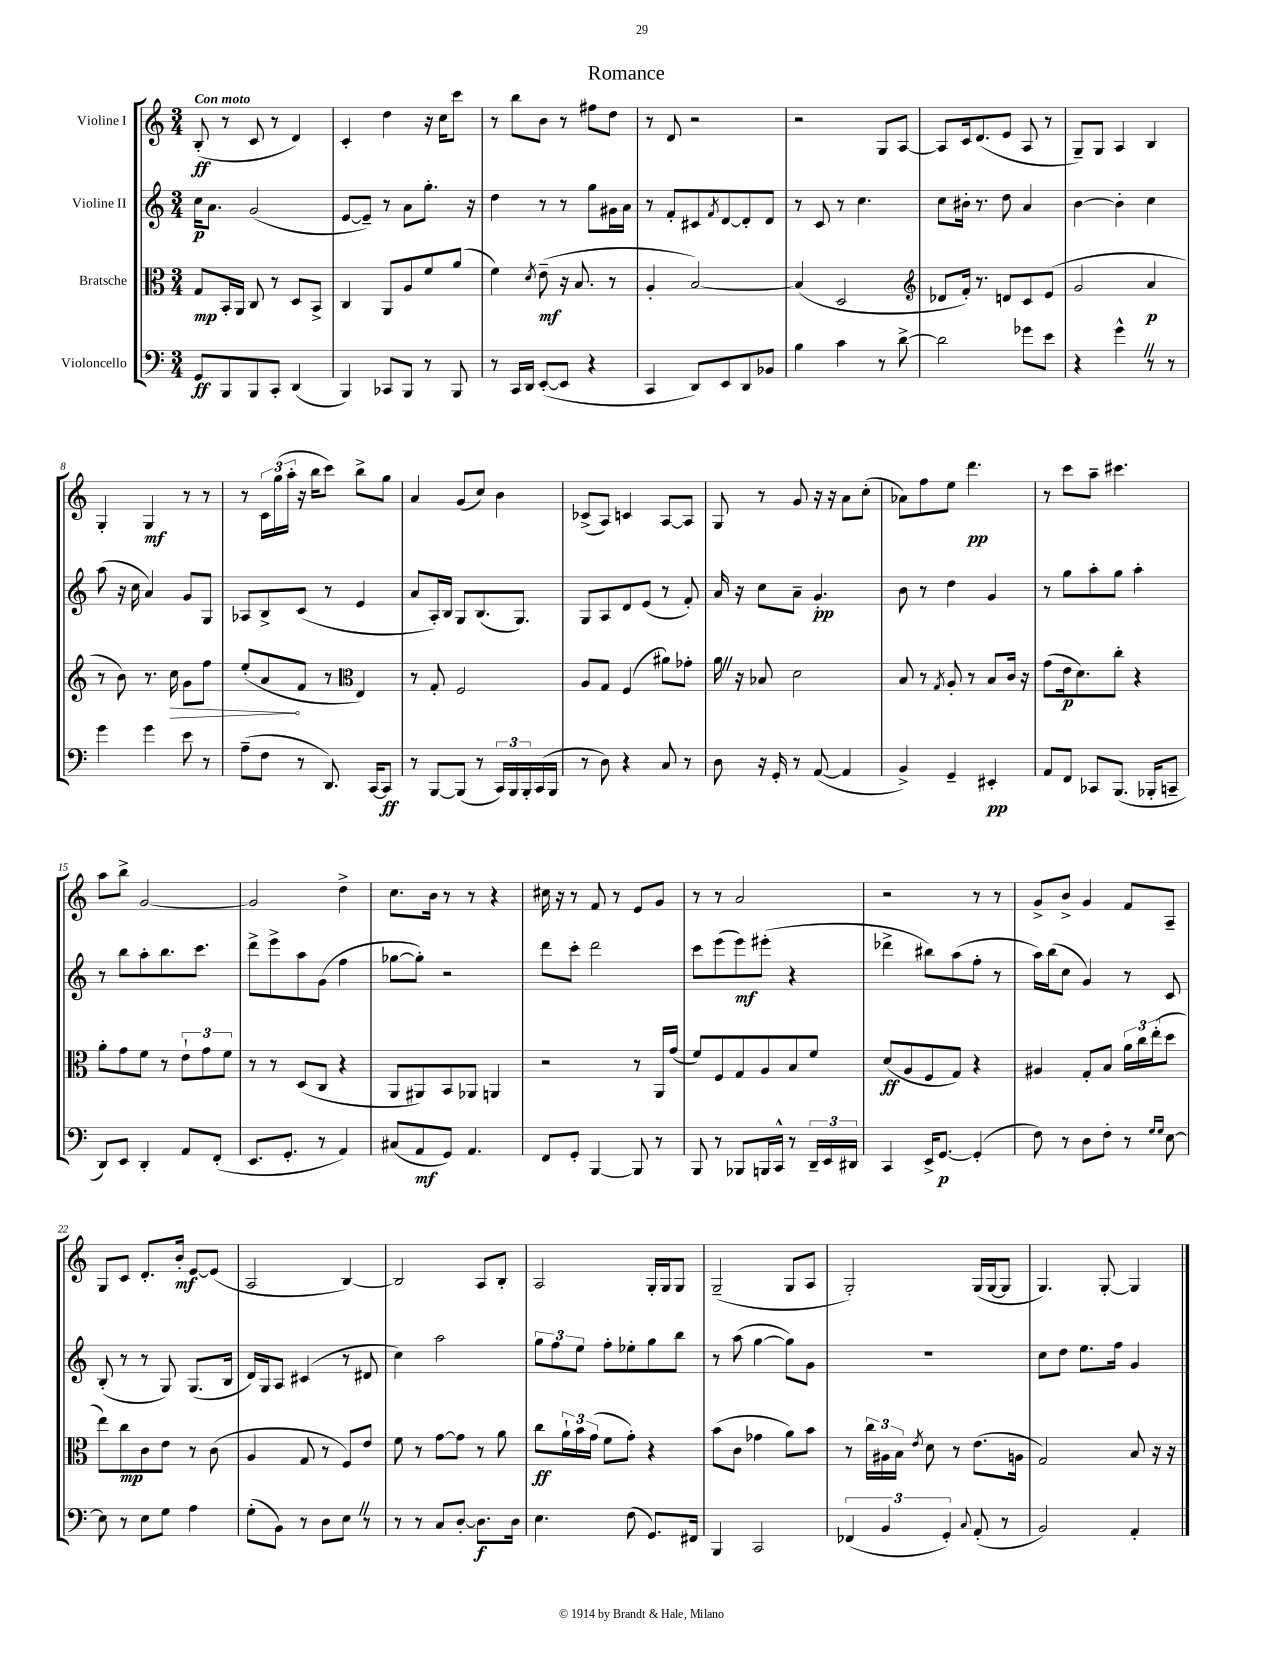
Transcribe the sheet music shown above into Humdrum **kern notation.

**kern	**dynam	**kern	**dynam	**kern	**dynam	**kern	**dynam
*part4	*part4	*part3	*part3	*part2	*part2	*part1	*part1
*staff4	*staff4	*staff3	*staff3	*staff2	*staff2	*staff1	*staff1
*I"Violoncello	*	*I"Bratsche	*	*I"Violine II	*	*I"Violine I	*
*clefF4	*	*clefC3	*	*clefG2	*	*clefG2	*
*k[]	*	*k[]	*	*k[]	*	*k[]	*
*M3/4	*	*M3/4	*	*M3/4	*	*M3/4	*
=1	=1	=1	=1	=1	=1	=1	=1
!	!	!	!	!	!	!LO:TX:a:B:t=Con moto	!
8GG/L	ff	8G/L	mp	16cc\KL	p	(8B'/	ff
.	.	.	.	8.a\J	.	.	.
8BBB/	.	16BB'/L	.	.	.	8r	.
.	.	16AA/JJ	.	.	.	.	.
8BBB/	.	8C/	.	(2g/	.	8c/	.
8CC'/J	.	8r	.	.	.	8r	.
(4DD/	.	8D/L	.	.	.	4d/)	.
.	.	8BB^/J	.	.	.	.	.
=2	=2	=2	=2	=2	=2	=2	=2
4BBB/)	.	4C/	.	[8e/L	.	4c'/	.
.	.	.	.	8e~/J])	.	.	.
8CC-X/L	.	8AA/L	.	8r	.	4dd\	.
8BBB/J	.	8A/	.	8a\L	.	.	.
8r	.	8f/	.	8.gg'\J	.	16r	.
.	.	.	.	.	.	16cc\KL	.
8BBB/	.	(8a/J	.	.	.	8ccc\J	.
.	.	.	.	16r	.	.	.
=3	=3	=3	=3	=3	=3	=3	=3
8r	.	4f\)	.	4dd\	.	8r	.
16CC/LL	.	.	.	.	.	8bb\L	.
16DD/JJ	.	.	.	.	.	.	.
.	.	8qd/	.	.	.	.	.
([8EE'/L	.	(8e~\	mf	8r	.	8b\J	.
8EE/J]	.	16r	.	8r	.	8r	.
.	.	8.B/	.	.	.	.	.
4r	.	.	.	8gg\L	.	8ff#X\L	.
.	.	8r	.	16g#X\L	.	8dd\J	.
.	.	.	.	16a\JJ	.	.	.
=4	=4	=4	=4	=4	=4	=4	=4
4CC/	.	4A'/	.	8r	.	8r	.
.	.	.	.	8f'/L	.	8d/	.
8DD/L)	.	[2B/)	.	8c#X/	.	2r	.
.	.	.	.	8qf/	.	.	.
8EE/	.	.	.	[8d/	.	.	.
8DD/	.	.	.	8d'/]	.	.	.
8BB-X/J	.	.	.	8d/J	.	.	.
=5	=5	=5	=5	=5	=5	=5	=5
4B\	.	(4B/]	.	8r	.	2r	.
.	.	.	.	8c/	.	.	.
4c\	.	2D/	.	8r	.	.	.
.	.	.	.	4.cc\	.	.	.
8r	.	.	.	.	.	8G/L	.
[8d^\	.	.	.	.	.	[8A/J	.
=6	=6	=6	=6	=6	=6	=6	=6
*	*	*clefG2	*	*	*	*	*
2d\]	.	8d-X/L	.	8cc\L	.	8A/L]	.
.	.	16f'/Jk)	.	16b#X'\Jk	.	16c/k	.
.	.	8.r	.	8.r	.	(8.d/	.
.	.	8dn/L	.	8dd\	.	8e/J	.
8g-X\L	.	8c/	.	4a/	.	8A/	.
8e\J	.	(8e/J	.	.	.	8r	.
=7	=7	=7	=7	=7	=7	=7	=7
4r	.	2g/	.	[4b\	.	8G~/L)	.
.	.	.	.	.	.	8G/J	.
4g^^Z\	.	.	.	4b'\]	.	4A/	.
8r	.	4a/	p	4cc\	.	4B/	.
8r	.	.	.	.	.	.	.
!!LO:LB:g=z
=8	=8	=8	=8	=8	=8	=8	=8
4g\	.	8r	.	(8aa\	.	4G'/	.
.	.	8b\)	.	16r	.	.	.
.	.	.	.	16cc\	.	.	.
4g\	.	8.r	.	4a/)	.	4G/	mf
!	!	!	!LO:HP:b	!	!	!	!
.	.	16cc\	>	.	.	.	.
8e\	.	8g\L	.	8g/L	.	8r	.
8r	.	8ff\J	.	8G/J	.	8r	.
=9	=9	=9	=9	=9	=9	=9	=9
(8A~\L	.	(8ee'/L	.	8A-X/L	.	8r	.
8F\J	.	8a/	.	8B^/	.	24c\LL	.
.	.	.	.	.	.	(24gg\	.
.	.	.	.	.	.	24aa'\JJ	.
8r	.	8f/J	]	(8c/J	.	16r	.
.	.	.	.	.	.	16bb\KL	.
8.DD/)	.	8r	.	8r	.	8ccc\J)	.
*	*	*clefC3	*	*	*	*	*
.	.	4E/)	.	4e/	.	8bb^\L	.
[16CC/KL	.	.	.	.	.	.	.
8CC/J]	ff	.	.	.	.	8gg\J	.
=10	=10	=10	=10	=10	=10	=10	=10
8r	.	8r	.	8a/L	.	4a/	.
[8BBB/L	.	8G'/	.	16A'/L)	.	.	.
.	.	.	.	16B/JJ	.	.	.
(8BBB/J]	.	2F/	.	8G/L	.	(8g/L	.
8r	.	.	.	(8.B/	.	8cc/J)	.
24CC/LL)	.	.	.	.	.	4b\	.
24BBB/	.	.	.	.	.	.	.
.	.	.	.	8.G/J)	.	.	.
24BBB'/	.	.	.	.	.	.	.
(16CC/	.	.	.	.	.	.	.
16BBB/JJ	.	.	.	.	.	.	.
=11	=11	=11	=11	=11	=11	=11	=11
8r	.	8A/L	.	8G/L	.	(8c-X^/L	.
8D\)	.	8G/J	.	8A/	.	8A/J)	.
4r	.	(4F/	.	8d/	.	4cn/	.
.	.	.	.	(8e/J	.	.	.
8C/	.	8a#X\L)	.	8r	.	[8A/L	.
8r	.	8g-X'\J	.	8f'/)	.	8A/J]	.
=12	=12	=12	=12	=12	=12	=12	=12
8D\	.	16aZ\	.	16a/	.	8G/	.
.	.	16r	.	16r	.	.	.
16r	.	8B-X/	.	8cc\L	.	8r	.
16GG'/	.	.	.	.	.	.	.
8r	.	2d\	.	8a~\J	.	8g/	.
([8AA/	.	.	.	4.g'/	pp	16r	.
.	.	.	.	.	.	16r	.
4AA/]	.	.	.	.	.	8a\L	.
.	.	.	.	.	.	(8cc'\J	.
=13	=13	=13	=13	=13	=13	=13	=13
4BB^/)	.	8B/	.	8b\	.	8a-X\L)	.
.	.	8r	.	8r	.	8ff\	.
.	.	8qG/	.	.	.	.	.
4GG~/	.	8A'/	.	4dd\	.	8ee\J	.
.	.	8r	.	.	.	4.ddd\	pp
4EE#X'/	pp	8B/L	.	4g/	.	.	.
.	.	16c/Jk	.	.	.	.	.
.	.	16r	.	.	.	.	.
=14	=14	=14	=14	=14	=14	=14	=14
8AA/L	.	(8g\L	.	8r	.	8r	.
8FF/J	.	16e\k	p	8gg\L	.	8ccc\L	.
.	.	8.d\)	.	.	.	.	.
8CC-X/L	.	.	.	8aa'\	.	8aa~\J	.
(8.BBB/J	.	8cc'\J	.	8gg\J	.	4.ccc#X\	.
.	.	4r	.	4aa'\	.	.	.
16BBB-X'/KL	.	.	.	.	.	.	.
8CCn~/J	.	.	.	.	.	.	.
!!LO:LB:g=z
=15	=15	=15	=15	=15	=15	=15	=15
8DD/L)	.	8a'\L	.	8r	.	8aa\L	.
8EE/J	.	8g\	.	8bb\L	.	8bb^\J	.
4DD'/	.	8f\J	.	8aa'\	.	[2g/	.
.	.	8r	.	8.bb\	.	.	.
8AA/L	.	12e`\L	.	.	.	.	.
.	.	.	.	8.ccc\J	.	.	.
.	.	12g\	.	.	.	.	.
(8FF'/J	.	.	.	.	.	.	.
.	.	12f\J	.	.	.	.	.
=16	=16	=16	=16	=16	=16	=16	=16
8.EE/L	.	8r	.	8ddd^\L	.	2g/]	.
.	.	8r	.	8eee^\	.	.	.
8.GG'/J	.	.	.	.	.	.	.
.	.	(8D/L	.	8aa\	.	.	.
8r	.	8C/J	.	(8g\J	.	.	.
4AA/)	.	4r	.	4ff\	.	4dd^\	.
=17	=17	=17	=17	=17	=17	=17	=17
(8C#X/L	.	8AA/L	.	[8gg-X\L	.	8.cc\L	.
8AA/	mf	8AA#X/)	.	8gg-'\J])	.	.	.
.	.	.	.	.	.	16b\Jk	.
8GG/J)	.	8BB/	.	2r	.	8r	.
4.AA/	.	8AA-X/J	.	.	.	8r	.
.	.	4AAn/	.	.	.	4r	.
=18	=18	=18	=18	=18	=18	=18	=18
8FF/L	.	2r	.	8ddd\L	.	16cc#X\	.
.	.	.	.	.	.	16r	.
8GG'/J	.	.	.	8ccc'\J	.	8r	.
[4BBB/	.	.	.	2ddd\	.	8f/	.
.	.	.	.	.	.	8r	.
8BBB/]	.	8r	.	.	.	8e/L	.
8r	.	16AA/LL	.	.	.	8g/J	.
.	.	(16g/JJ	.	.	.	.	.
=19	=19	=19	=19	=19	=19	=19	=19
8BBB/	.	8f/L)	.	8ccc\L	.	8r	.
8r	.	8F/	.	(8eee\	.	8r	.
8BBB-X/L	.	8G/	.	8eee\)	mf	2a/	.
16BBBn/L	.	8A/	.	(8eee#X'\J	.	.	.
16CC^^/JJ	.	.	.	.	.	.	.
8r	.	8B/	.	4r	.	.	.
24DD~/LL	.	8f/J	.	.	.	.	.
24EE/	.	.	.	.	.	.	.
24DD#X/JJ	.	.	.	.	.	.	.
=20	=20	=20	=20	=20	=20	=20	=20
4CC/	.	(8d/L	ff	4ddd-X^\	.	2r	.
.	.	8A/	.	.	.	.	.
16EE^/KL	.	8F/	.	8bb#X\L)	.	.	.
[8.GG/J	p	.	.	.	.	.	.
.	.	8G/J)	.	(8aa\	.	.	.
(4GG'/]	.	4r	.	8ff'\J	.	8r	.
.	.	.	.	8r	.	8r	.
=21	=21	=21	=21	=21	=21	=21	=21
8F\)	.	4A#X/	.	16aa\LL)	.	8g^/L	.
.	.	.	.	(16bb\J	.	.	.
8r	.	.	.	8cc\J	.	8b^/J	.
8D\L	.	8G'/L	.	4g/)	.	4g/	.
8F'\J	.	8B/J	.	.	.	.	.
8r	.	24a\LL	.	8r	.	8f/L	.
.	.	24cc\	.	.	.	.	.
.	.	(24ee'\J	.	.	.	.	.
16qqG/LL	.	.	.	.	.	.	.
16qqG/JJ	.	.	.	.	.	.	.
[8E\	.	8dd\J	.	8c/	.	8A~/J	.
!!LO:LB:g=z
=22	=22	=22	=22	=22	=22	=22	=22
8E\]	.	8ee\L)	.	(8B'/	.	8G/L	.
8r	.	8cc\	mp	8r	.	8c/J	.
8E\L	.	8c\	.	8r	.	8.d'/L	.
8G\J	.	8e\J	.	8G/)	.	.	.
.	.	.	.	.	.	16b'/Jk	mf
4A\	.	8r	.	(8.G/L	.	[8e/L	.
.	.	(8c\	.	.	.	(8e/J]	.
.	.	.	.	16B/Jk	.	.	.
=23	=23	=23	=23	=23	=23	=23	=23
(8G'\L	.	4A/	.	16d/LL)	.	2A/	.
.	.	.	.	16G/J	.	.	.
8BB\J)	.	.	.	8A/J	.	.	.
8r	.	8G/	.	(4c#X/	.	.	.
8D\L	.	8r	.	.	.	.	.
8EZ\J	.	8F/L)	.	8r	.	[4B/)	.
8r	.	8e/J	.	8d#X/	.	.	.
=24	=24	=24	=24	=24	=24	=24	=24
8r	.	8f\	.	4cc\)	.	2B/]	.
8r	.	8r	.	.	.	.	.
8C/L	.	[8g\L	.	2aa\	.	.	.
[8D'/J	.	8g\J]	.	.	.	.	.
8.D\L]	f	8r	.	.	.	8A/L	.
.	.	8a\	.	.	.	8B'/J	.
16D\Jk	.	.	.	.	.	.	.
=25	=25	=25	=25	=25	=25	=25	=25
4.E\	.	8cc\L	ff	12gg\L	.	2A/	.
.	.	.	.	12ff\	.	.	.
.	.	24a`\L	.	.	.	.	.
.	.	24b\	.	12ee\J	.	.	.
.	.	(24g\JJ	.	.	.	.	.
.	.	8f\L	.	8ff'\L	.	.	.
(8F\	.	8g'\J)	.	8ee-X'\	.	.	.
8.GG/L)	.	4r	.	8gg\	.	16G'/LL	.
.	.	.	.	.	.	16G/J	.
.	.	.	.	8bb\J	.	8G/J	.
16FF#X/Jk	.	.	.	.	.	.	.
=26	=26	=26	=26	=26	=26	=26	=26
4BBB/	.	(8b\L	.	8r	.	(2G~/	.
.	.	8c\J	.	(8aa\	.	.	.
2CC/	.	4g-X\	.	[4gg\	.	.	.
.	.	8a\L)	.	8gg\L])	.	8G/L	.
.	.	8b\J	.	8g\J	.	8A/J	.
=27	=27	=27	=27	=27	=27	=27	=27
(6FF-X/	.	8r	.	2.r	.	2G'/)	.
.	.	24cc\LL	.	.	.	.	.
6BB/	.	24A#X\	.	.	.	.	.
.	.	24B\JJ	.	.	.	.	.
.	.	8qe/	.	.	.	.	.
.	.	8d\	.	.	.	.	.
6GG'/)	.	.	.	.	.	.	.
.	.	8r	.	.	.	.	.
8qqC/	.	.	.	.	.	.	.
(8AA'/	.	(8.e\L	.	.	.	(16G/LL	.
.	.	.	.	.	.	[16G/J	.
8r	.	.	.	.	.	8G/J]	.
.	.	16An\Jk	.	.	.	.	.
=28	=28	=28	=28	=28	=28	=28	=28
2BB/)	.	2G/)	.	8cc\L	.	4.G/)	.
.	.	.	.	8dd\J	.	.	.
.	.	.	.	8.ee\L	.	.	.
.	.	.	.	.	.	[8G'/	.
.	.	.	.	16ff\Jk	.	.	.
4AA'/	.	8B/	.	4g/	.	4G/]	.
.	.	16r	.	.	.	.	.
.	.	16r	.	.	.	.	.
==	==	==	==	==	==	==	==
*-	*-	*-	*-	*-	*-	*-	*-
